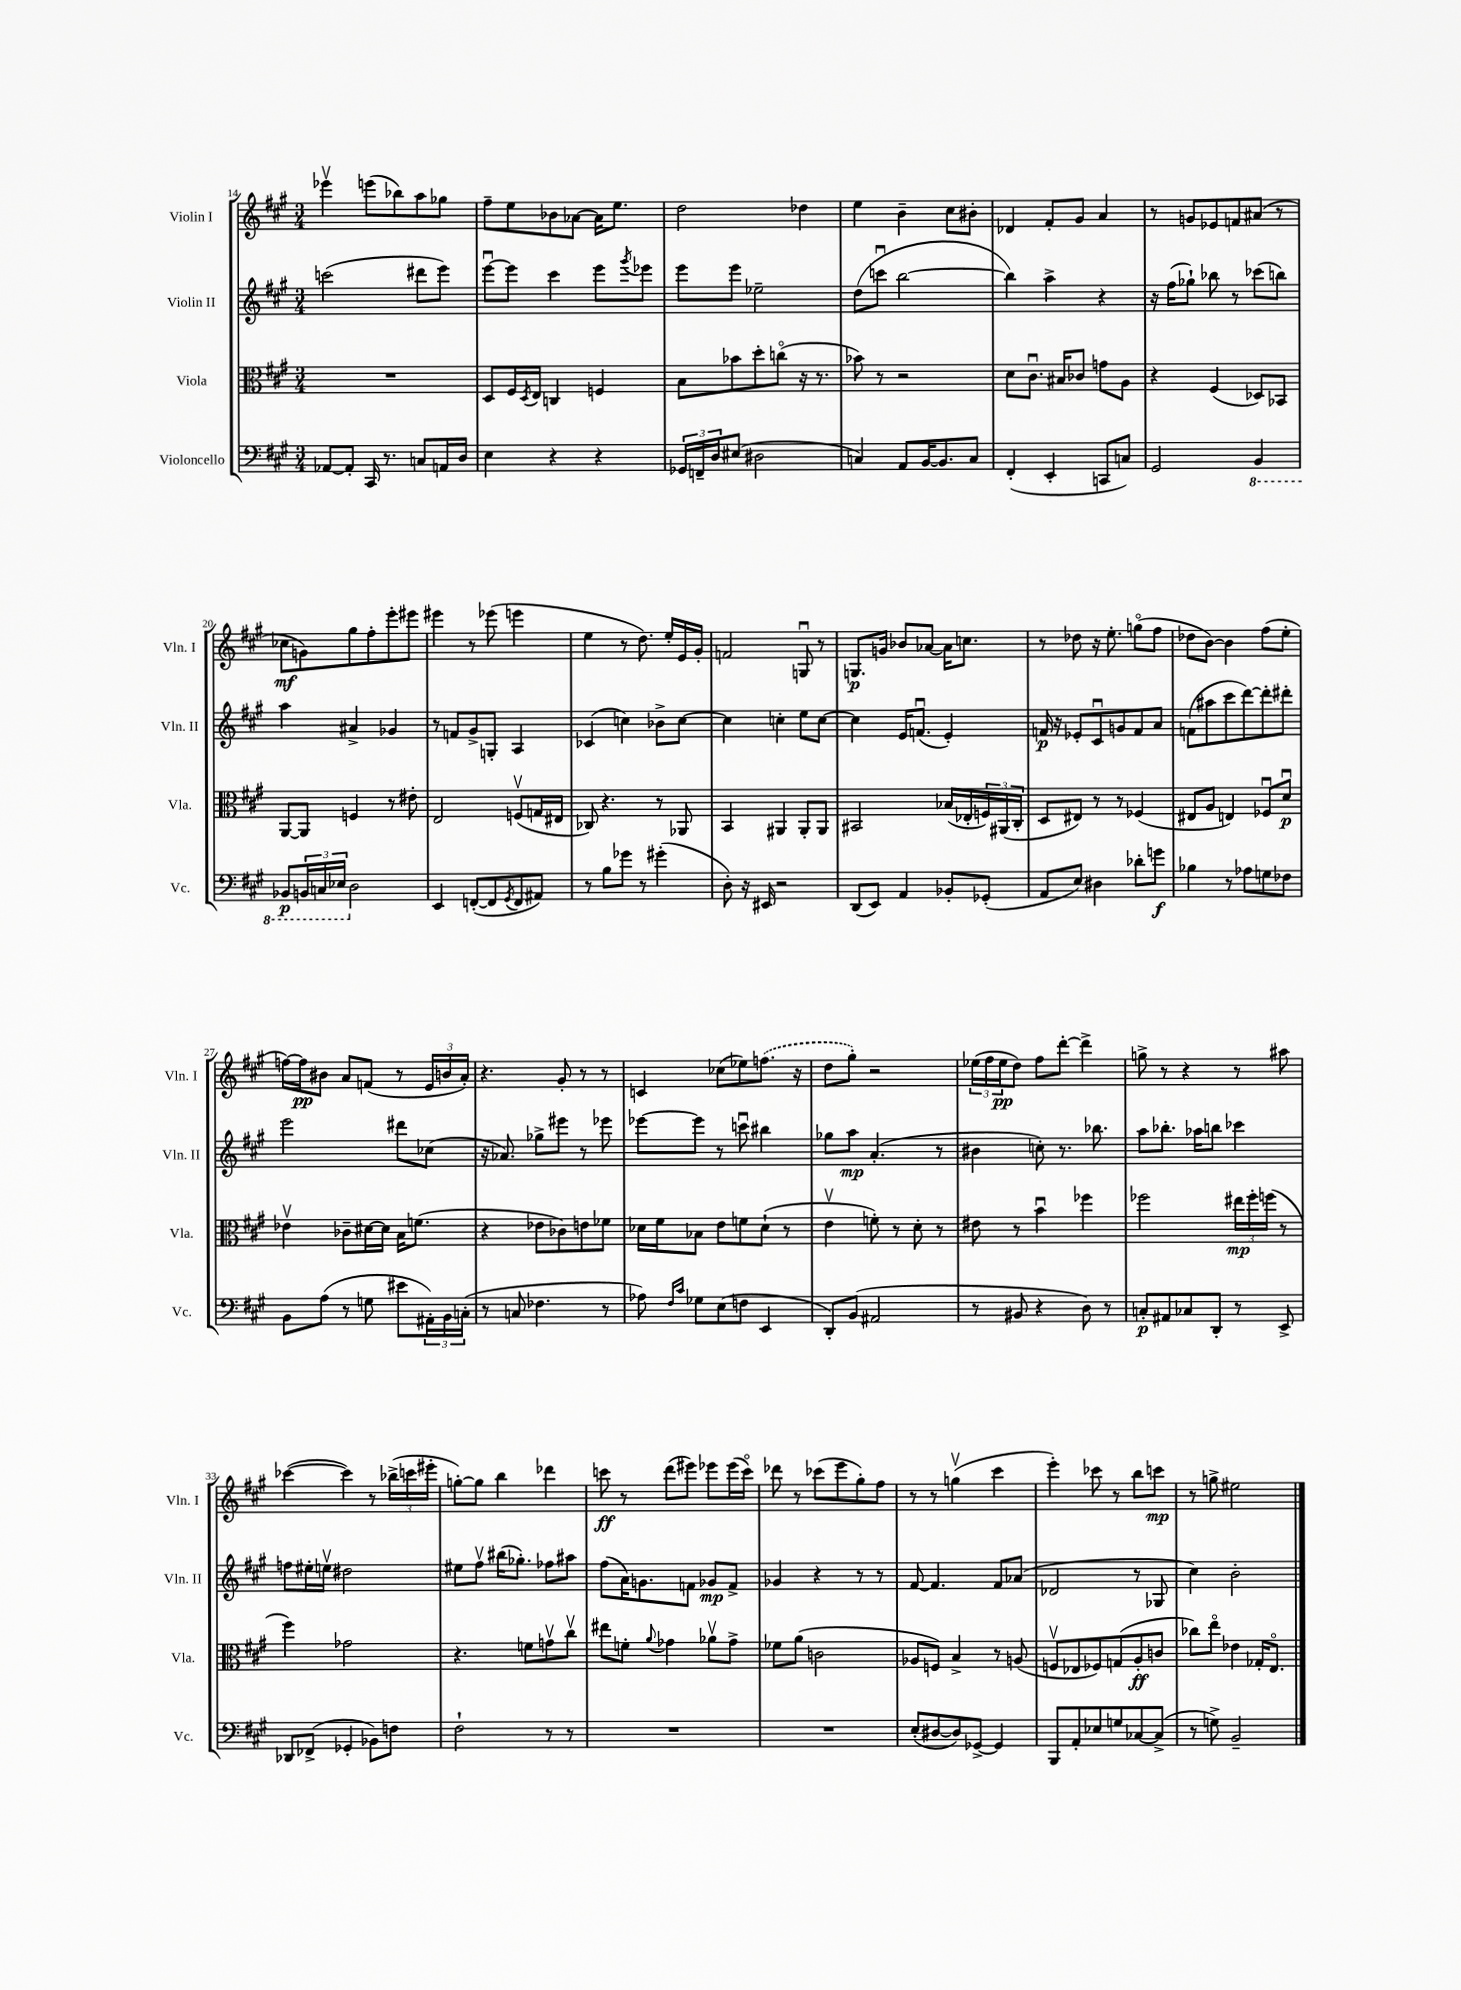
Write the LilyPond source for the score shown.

<<
\new StaffGroup <<
\new Staff = "s0" \with { instrumentName = "Violin I" shortInstrumentName = "Vln. I" } {
    \clef treble \key a \major \numericTimeSignature \time 3/4
    ees'''4\upbow e'''8( bes''8) a''8 ges''8 |
    fis''8-- e''8 bes'8 aes'8~ aes'16 e''8. |
    d''2 des''4 |
    e''4 b'4-- cis''8 bis'8-. |
    des'4 fis'8-. gis'8 a'4 |
    r8 g'8 ees'8 f'8 ais'8( r8 |
    ces''8\mf g'8) gis''8 fis''8-. e'''8-. eis'''8 |
    eis'''4 r8 ees'''8( e'''4 |
    e''4 r8 d''8.) e''16-. e'16 gis'16-. |
    f'2 g8\downbow r8 |
    g8.\p g'16 bes'8 aes'8~ aes'16 c''8. |
    r8 des''8 r16 e''8.-. g''8\flageolet( fis''8 |
    des''8 b'8~) b'4 fis''8( e''8-. |
    f''16~) f''16\pp bis'8 a'8 f'8( r8 \tuplet 3/2 { e'16 b'16 a'16-.) } |
    r4. gis'8-. r8 r8 |
    c'4 ces''8( ees''8) \once \slurDashed f''8.( r16 |
    d''8 gis''8-.) r2 |
    \tuplet 3/2 { ees''16( fis''16 ees''16\pp } d''8) fis''8 d'''8~-. d'''4-> |
    g''8-> r8 r4 r8 ais''8 |
    ces'''4~( ces'''4) r8 \tuplet 3/2 { bes''16->( c'''16 eis'''16-. } |
    g''8~-.) g''8 b''4 des'''4 |
    c'''8\ff r8 d'''8( eis'''8) ees'''8 ees'''16( c'''16\flageolet) |
    des'''8 r8 ces'''8( e'''8 gis''8-.) fis''8 |
    r8 r8 g''4\upbow( cis'''4 |
    e'''4-.) ces'''8 r8 b''8 c'''8\mp |
    r8 g''8-> eis''2 \bar "|." |
}
\new Staff = "s1" \with { instrumentName = "Violin II" shortInstrumentName = "Vln. II" } {
    \clef treble \key a \major \numericTimeSignature \time 3/4
    c'''2( dis'''8 e'''8) |
    e'''8~\downbow e'''8 cis'''4 e'''8 \acciaccatura { gis'''8 } ees'''8 |
    e'''8 e'''8 ees''2-- |
    d''8( c'''8\downbow b''2~ |
    b''4) a''4-> r4 |
    r16 fis''16( ges''8-!) bes''8 r8 ces'''8( b''8) |
    a''4 ais'4-> ges'4 |
    r8 f'8 gis'8-> g8-. a4 |
    ces'4( c''4) bes'8-> c''8~ |
    c''4 c''4-. e''8 c''8~ |
    c''4 e'16 f'8.\downbow( e'4-.) |
    f'16\p r16 ees'8-. cis'8\downbow g'8 f'8 a'8 |
    f'8( ais''8 cis'''8 d'''8~) d'''8-. dis'''8-. |
    e'''2 dis'''8 ces''8( |
    r16 aes'8.) ges''8-> eis'''8 r8 ees'''8 |
    ees'''8~ ees'''8 r8 c'''8\downbow bis''4 |
    ges''8 a''8\mp a'4.-.( r8 |
    bis'4 c''8-.) r8. bes''8. |
    a''8 bes''8.-. aes''16 b''8 ces'''4 |
    f''8 eis''16-. e''16\upbow dis''2 |
    eis''8 fis''8\upbow bis''16( ges''8.-.) fes''8 ais''8 |
    fis''8( a'16) g'8. f'8 ges'8\mp f'8-> |
    ges'4 r4 r8 r8 |
    fis'8~ fis'4. fis'8 aes'8( |
    des'2 r8 ges8 |
    cis''4) b'2-. \bar "|." |
}
\new Staff = "s2" \with { instrumentName = "Viola" shortInstrumentName = "Vla." } {
    \clef alto \key a \major \numericTimeSignature \time 3/4
    R2. |
    d8 fis16 \acciaccatura { d8 } e16 c4 f4 |
    b8 bes'8 d''8-. c''8\flageolet( r16 r8. |
    bes'8) r8 r2 |
    d'8 cis'8.\downbow bis16 ces'8 g'8 a8 |
    r4 fis4( des8) bes,8 |
    a,8~ a,8 f4 r8 eis'8-. |
    e2 f8\upbow( g16 eis16 |
    ces8) r4. r8 aes,8 |
    b,4 ais,4 ais,8-. ais,8 |
    bis,2 bes16( ees16-. \tuplet 3/2 { f16) ais,16( cis16-. } |
    d8 eis8) r8 r8 fes4( |
    eis8 a8 e4) fes8\downbow d'8\downbow\p |
    ees'4\upbow ces'8-- dis'16~ dis'16 b16 f'8.( |
    r4 ees'8 ces'8) e'8 fes'8 |
    des'16 fis'16 bes8 e'8 f'8 des'8-!( r8 |
    e'4\upbow f'8-.) r8 d'8-. r8 |
    eis'8 r8 b'4\downbow fes''4 |
    fes''2 \tuplet 3/2 { eis''16\mp fes''16-. f''16( } r8 |
    fis''4) ges'2 |
    r4. f'8 g'8\upbow cis''8\upbow |
    eis''8 f'8-. \appoggiatura { a'8 } ges'4 aes'8\upbow ges'8-> |
    fes'8 a'8( c'2 |
    aes8 f8) b4-> r8 a8( |
    f8\upbow ees8 fes8) g8( a8-.\ff c'8 |
    ces''8) e''8\flageolet ees'4 ges16-. e8.\flageolet \bar "|." |
}
\new Staff = "s3" \with { instrumentName = "Violoncello" shortInstrumentName = "Vc." } {
    \clef bass \key a \major \numericTimeSignature \time 3/4
    aes,8~ aes,8-. cis,16 r8. c8 a,16 d16 |
    e4 r4 r4 |
    \tuplet 3/2 { ges,16 f,16-- d16 } eis8( dis2 |
    c4) a,8 b,16~ b,8. c8 |
    fis,4-.( e,4-. c,8 c8) |
    gis,2 \ottava #-1 b,,4 |
    bes,,8\p \tuplet 3/2 { b,,16 c,16 ees,16 \ottava #0 } d2 |
    e,4 f,8~-.( f,8 \acciaccatura { gis,8 } f,8 ais,8) |
    r8 b8 ges'8 r8 gis'4-.( |
    d8-.) r16 eis,16 r2 |
    d,8( e,8) a,4 bes,8-. ges,8-.( |
    a,8 e8) dis4 des'8-. g'8\f |
    bes4 r8 aes8 g8 fes8 |
    b,8 a8( r8 g8 eis'8 \tuplet 3/2 { ais,16-.) b,16 c16-.( } |
    r8 c8 fes4. r8 |
    aes8) \grace { fis16 cis'16 } ges8 e8( f8 e,4 |
    d,8-.) b,8( ais,2 |
    r8 bis,8 r4 d8) r8 |
    c8-.\p ais,8 ces8 d,8-. r8 e,8-> |
    des,8 fes,8->( ges,4-. bes,8) f8 |
    fis2-! r8 r8 |
    R2. |
    R2. |
    e8-.( dis8~ dis8) ges,8~-> ges,4 |
    b,,8 a,8-. ees8 g8 ces8~ ces8->( |
    r8 g8->) b,2-- \bar "|." |
}
>>
>>
\layout { \context { \Score currentBarNumber = #14 } }
